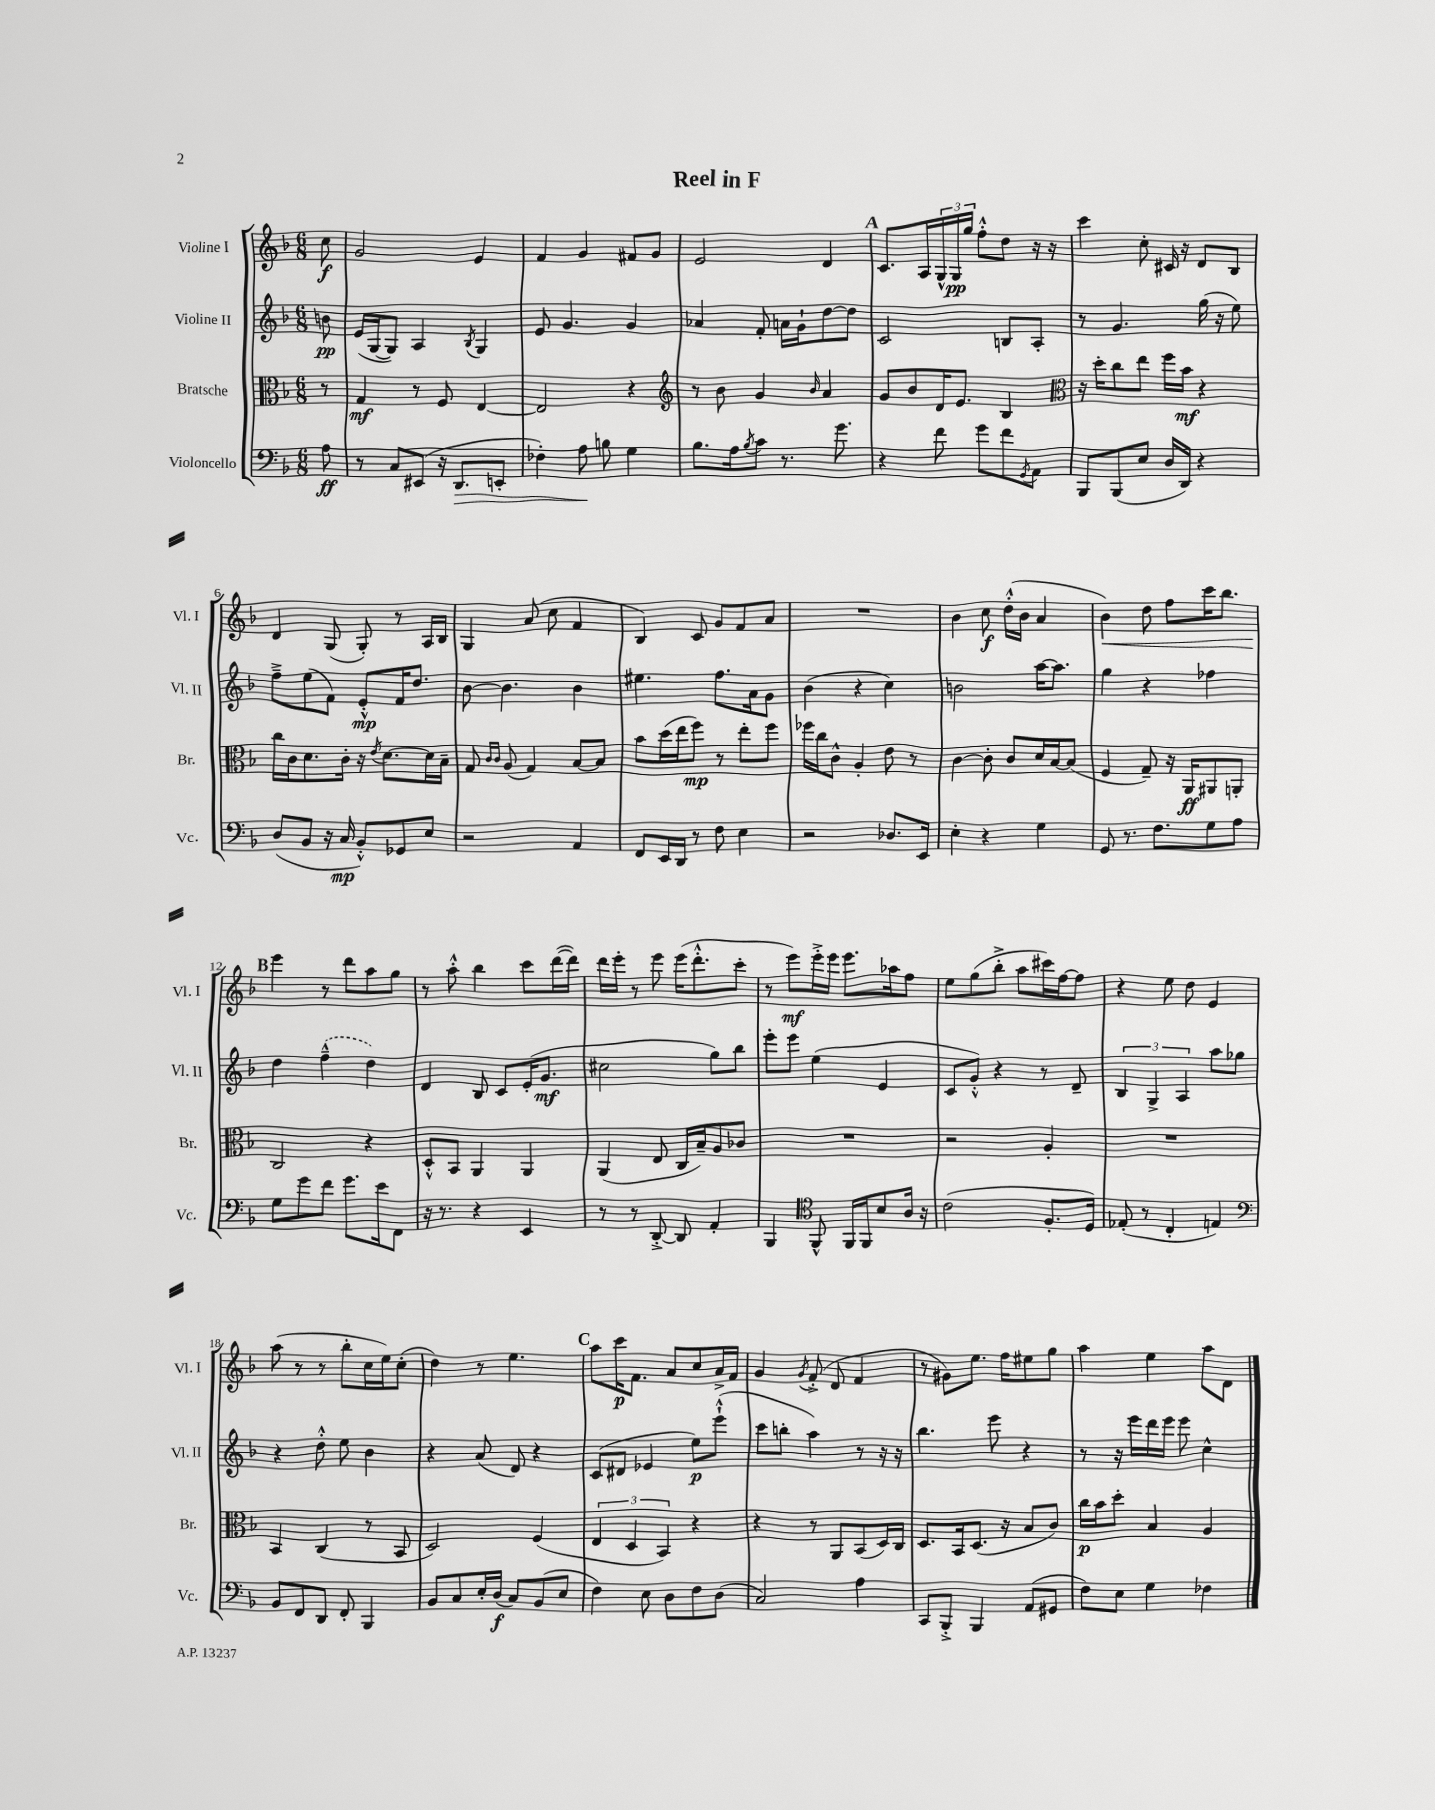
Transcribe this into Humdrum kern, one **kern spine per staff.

**kern	**kern	**kern	**kern
*staff4	*staff3	*staff2	*staff1
*clefF4	*clefC3	*clefG2	*clefG2
*k[b-]	*k[b-]	*k[b-]	*k[b-]
*M6/8	*M6/8	*M6/8	*M6/8
8A	8r	8b	8cc
=	=	=	=
8r	4G	(16e	2g
.	.	[16G	.
8C	.	8G])	.
(8EE#	8r	4A	.
16r	8F	.	.
8.DD	.	.	.
.	.	8qB-	.
.	[4E	4G	4e
8EE'	.	.	.
=	=	=	=
4F-')	2E]	8e	4f
.	.	4.g	.
8A	.	.	4g
8B	.	.	.
4G	4r	4g	8f#
.	.	.	8g
=	=	=	=
*	*clefG2	*	*
8.B-	8r	4a-	2e
.	8b-	.	.
16A	.	.	.
8qB-	.	.	.
8c	4g	8f'	.
8.r	.	16a	.
.	.	16g`	.
.	16qqb-	.	.
.	4a	[8dd	4d
8.g	.	.	.
.	.	8dd]	.
=	=	=	=
4r	8g	2c	8.c
.	8b-	.	.
.	.	.	16A
8f	16d	.	24G^^
.	.	.	24G
.	8.e	.	.
.	.	.	24gg
8g	.	.	8ff'^^
8f	4B-	8B	8dd
8qGG	.	.	.
8AA	.	8A'	16r
.	.	.	16r
=	=	=	=
*	*clefC3	*	*
8BBB-	16r	8r	4ccc
.	16dd'	.	.
(8BBB-	8cc	4.g	.
8E	8ee	.	8cc'
16D	16ff	.	16c#
16DD)	16b-	.	16r
4r	4r	(16gg	8d
.	.	16r	.
.	.	8ee)	8B-
=	=	=	=
(8D	16cc	8ff~^	4d
.	16c	.	.
8BB-	8.d	(8ee	.
16r	.	8f)	(8G
16C	16c'	.	.
8BB-'^^)	16r	8e'^^	8G')
.	8qe	.	.
.	[8.d	.	.
8GG-	.	16f	8r
.	.	8.dd	.
8E	16d]	.	16A
.	16B-~	.	16B-
=	=	=	=
2r	8G	[8b-	4G
.	16qqc	.	.
.	16qqc	.	.
.	(8A	4.b-]	.
.	4G)	.	(8a
.	.	.	8cc
4AA	[8B-	4b-	4f
.	8B-]	.	.
=	=	=	=
8FF	8b-	4.ee#	4B-)
16EE	(16dd	.	.
16DD	16ee	.	.
8r	8ff)	.	8c
8F	8r	8.ff	8g
4E	8ee'	.	8f
.	.	16a	.
.	8ff	8g	8a
=	=	=	=
2r	16ff-	(4b-	2.r
.	16cc	.	.
.	8c^^	.	.
.	4A'	4r	.
8.D-	8e	4cc)	.
.	8r	.	.
16EE	.	.	.
=	=	=	=
4E'	[4c	2b	4b-
4r	8c']	.	8cc
.	8c	.	(16dd'^^
.	.	.	16b-
4G	16d	[16aa	4a
.	[16B-	8.aa]	.
.	(8B-]	.	.
=	=	=	=
8GG	4F	4gg	4b-)
8.r	.	.	.
.	8G~)	4r	8dd
8.F	.	.	.
.	16r	.	8ff
.	16AA	.	.
8G	8AA#	4ff-	16ccc
.	.	.	8.bb-
8A	8AA'	.	.
=	=	=	=
8G	2C	4dd	4eee
8g	.	.	.
8f	.	(4ff~^^	8r
8.g	.	.	8ddd
.	4r	4dd)	8aa
16e	.	.	.
8FF	.	.	8gg
=	=	=	=
16r	8D'^^	4d	8r
8.r	.	.	.
.	8BB-	.	8aa'^^
4r	4AA	8B-	4bb-
.	.	8c	.
4EE	4AA	(16e'	8ccc
.	.	8.g	.
.	.	.	([16ddd
.	.	.	16ddd])
=	=	=	=
8r	(4AA	2cc#	16ddd
.	.	.	16eee'
8r	.	.	8r
[8DD'^	8E	.	8eee
8DD]	16C	.	(16eee
.	16B-~)	.	8.ddd'^^
4AA'	8A	8gg)	.
.	8c-	8bb-	8ccc'
=	=	=	=
4BBB-	2.r	8eee'	8r
.	.	8eee	8eee)
*clefC4	*	*	*
8FF^^	.	(4ee	16eee'^
.	.	.	16eee
16FF	.	.	8.eee
16FF	.	.	.
8B-	.	4e	.
.	.	.	16aa-
16A	.	.	8ff
16r	.	.	.
=	=	=	=
(2c	2r	8c	8ee
.	.	8g'^^)	(8gg
.	.	4r	8bb-'^
.	.	.	8aa
8.F'	4A'	8r	16ccc#)
.	.	.	[16ff
.	.	8d~	8ff]
16D)	.	.	.
=	=	=	=
(8E-'	2.r	6B-	4r
8r	.	.	.
.	.	6G^	.
4C'	.	.	8ee
.	.	6A	.
.	.	.	8dd
4E)	.	8aa	4e
.	.	8gg-	.
=	=	=	=
*clefF4	*	*	*
8BB-	4BB-	4r	(8aa
8FF	.	.	8r
8DD	(4C	8dd'^^	8r
8FF'	.	8ee	8bb-'
4BBB-	8r	4b-	16cc
.	.	.	16ee)
.	8BB-	.	(8cc'
=	=	=	=
8BB-	2D)	4r	4dd)
8C	.	.	.
16E'	.	(8a	8r
(16D	.	.	.
8C)	.	8d)	4.ee
(8BB-	(4F	4r	.
8E	.	.	.
=	=	=	=
4F)	6E	(8c	8aa
.	.	8d#	16ccc
.	6D	.	.
.	.	.	8.f
8E	.	4e-	.
.	6BB-)	.	.
8D	.	.	8a
8F	4r	8ee)	8cc
(8D	.	(8eee`^^	16a^
.	.	.	16f
=	=	=	=
2C)	4r	8ccc	4g
.	.	8bb'	.
.	.	.	8qg
.	8r	4aa)	(8f'^
.	8AA	.	8d
4A	(8BB-	8r	4f
.	16D)	16r	.
.	16C	16r	.
=	=	=	=
8CC	8.D	4.bb-	8r
8BBB-'^	.	.	8g#)
.	16BB-	.	.
4BBB-	(8.D	.	8.ee
.	.	8eee	.
.	16r	.	16ff
(8AA	8B-	4r	8ee#
8GG#	8c)	.	8gg
=	=	=	=
8F)	16cc	8r	4aa
.	16b-	.	.
8E	8dd'	16r	.
.	.	16eee	.
4G	4B-	16ddd	4ee
.	.	16eee	.
.	.	8eee	.
4F-	4A	4cc^^	8aa
.	.	.	8d
==	==	==	==
*-	*-	*-	*-
